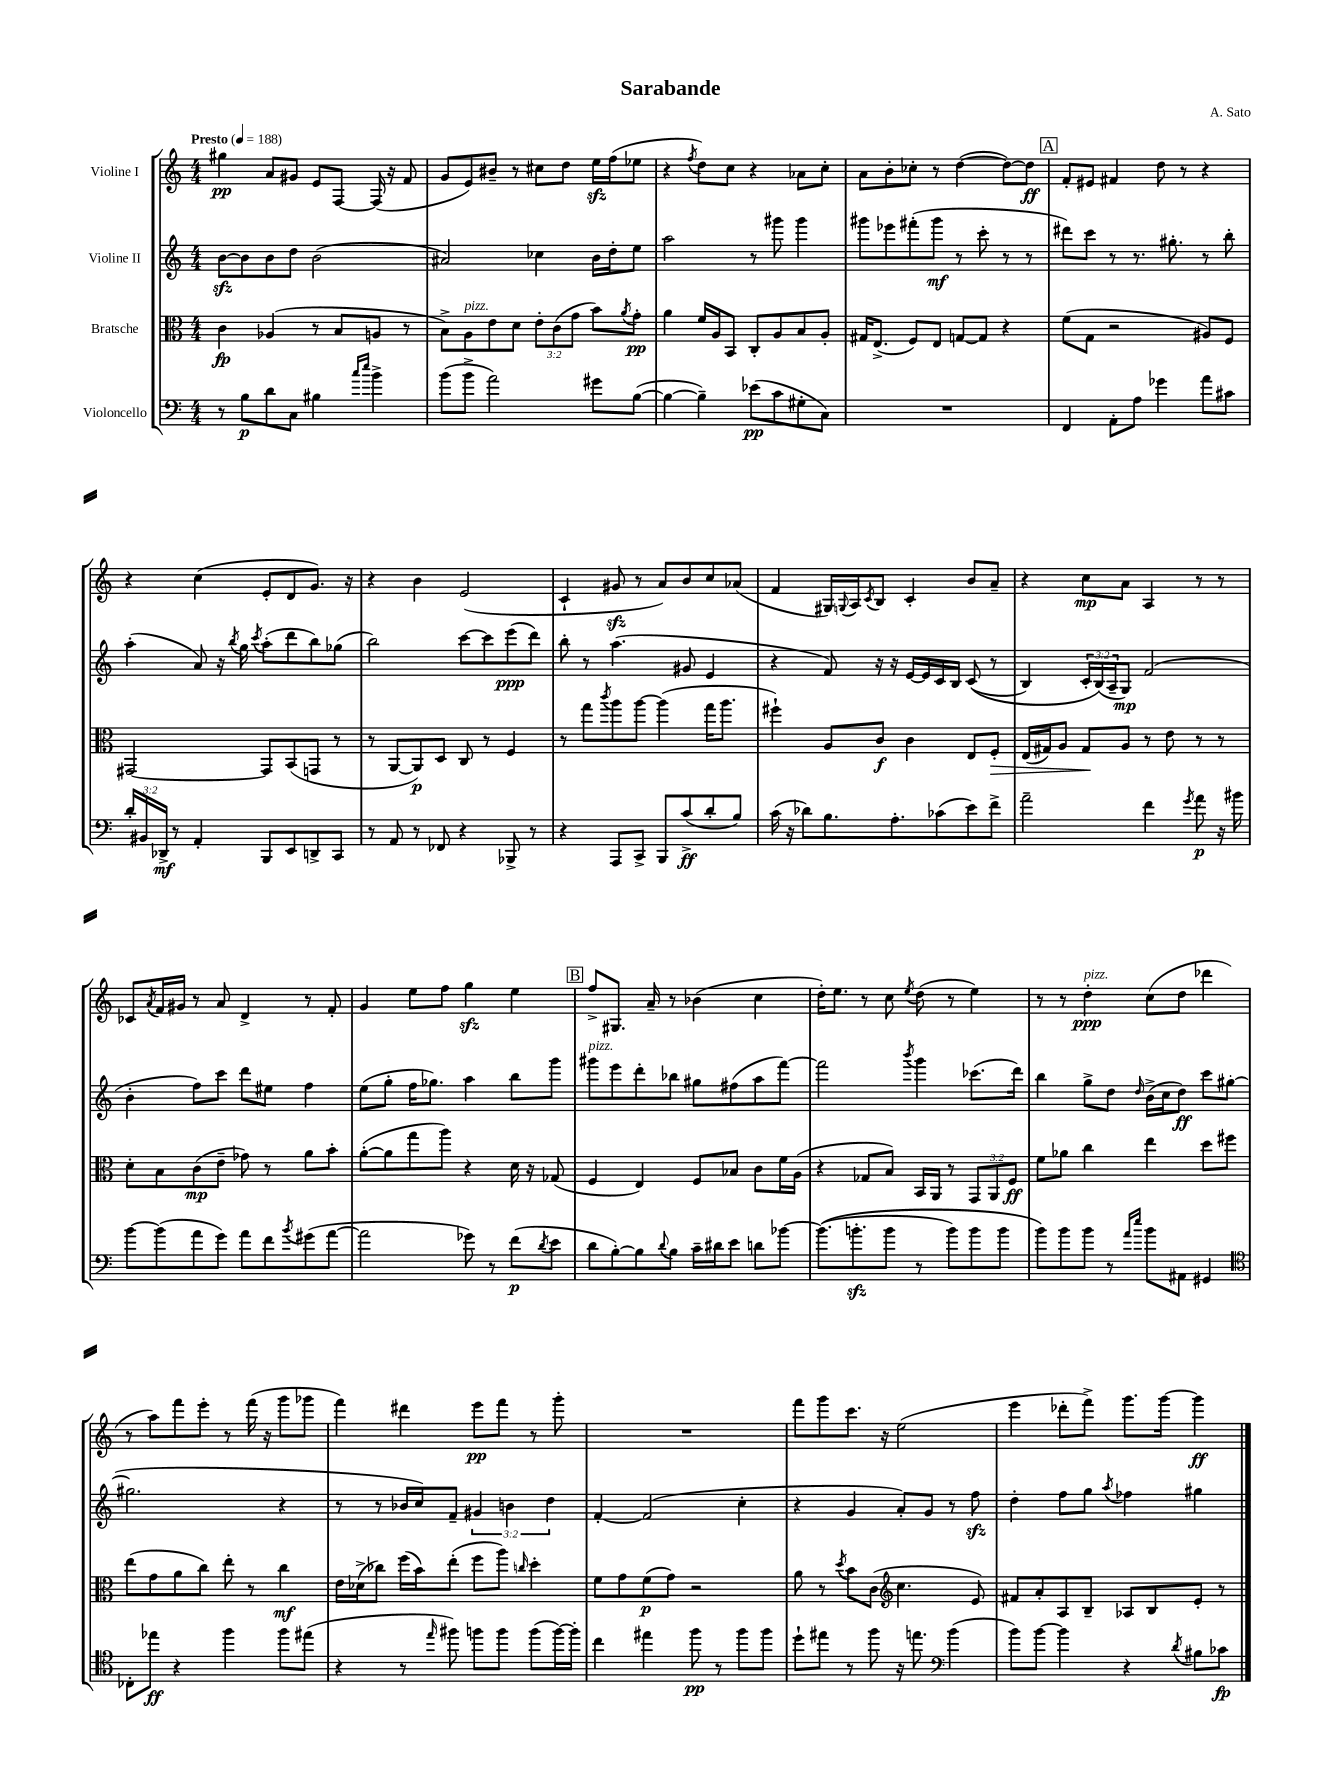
\header { title = "Sarabande" composer = "A. Sato" }
<<
\new StaffGroup <<
\new Staff = "s0" \with { instrumentName = "Violine I" } {
    \clef treble \key c \major \numericTimeSignature \time 4/4 \tempo "Presto" 4 = 188
    gis''4\pp a'8 gis'8 e'8 f8~ f16( r16 f'8 |
    g'8 e'8) bis'8-- r8 cis''8 d''8 e''16\sfz f''16( ees''8 |
    r4 \acciaccatura { f''8 } d''8) c''8 r4 aes'8 c''8-. |
    a'8 b'8-. ces''8-. r8 d''4~( d''8~) d''8\ff |
    \mark \markup { \box "A" } f'8-. eis'8 fis'4 d''8 r8 r4 |
    r4 c''4( e'8-. d'8 g'8.) r16 |
    r4 b'4 e'2( |
    c'4-! gis'8\sfz r8 a'8) b'8 c''8 aes'8( |
    f'4 gis16) \appoggiatura { g8 } a16 \acciaccatura { c'8 } b8 c'4-. b'8 a'8-- |
    r4 c''8\mp a'8 a4 r8 r8 |
    ces'8 \acciaccatura { a'8 } f'16 gis'16 r8 a'8 d'4-> r8 f'8-. |
    g'4 e''8 f''8 g''4\sfz e''4 |
    \mark \markup { \box "B" } f''8-> gis8. a'16-- r8 bes'4( c''4 |
    d''16-.) e''8. r8 c''8 \acciaccatura { e''8 } d''8( r8 e''4) |
    r8 r8 d''4-.\ppp^\markup { \italic "pizz." } c''8( d''8 des'''4 |
    r8 a''8) f'''8 e'''8-. r8 f'''16( r16 g'''8 ges'''8 |
    f'''4) dis'''4 e'''8\pp f'''8 r8 g'''8-. |
    R1 |
    f'''8 g'''8 c'''8. r16 e''2( |
    e'''4 des'''8-. f'''8->) g'''8. g'''16~ g'''4\ff \bar "|." |
}
\new Staff = "s1" \with { instrumentName = "Violine II" } {
    \clef treble \key c \major \numericTimeSignature \time 4/4 \override Staff.TupletNumber.text = #tuplet-number::calc-fraction-text
    b'8~\sfz b'8 b'8 d''8 b'2( |
    ais'2) ces''4 b'16 d''16-. e''8 |
    a''2 r8 gis'''8 gis'''4 |
    gis'''8 ees'''8 fis'''8-.( gis'''8\mf r8 c'''8-. r8 r8 |
    \mark \markup { \box "A" } dis'''8) c'''8 r8 r8. gis''8.-. r8 b''8-. |
    a''4-.( a'8) r16 \acciaccatura { b''8 } g''16 \acciaccatura { c'''8 } a''8-.( d'''8 b''8) ges''8( |
    b''2) c'''8~ c'''8 e'''8\ppp( d'''8) |
    b''8-. r8 a''4.( gis'8 e'4 |
    r4 f'8) r16 r16 e'16~ e'16 c'16 b16 c'8(\( r8 |
    b4) \tuplet 3/2 { c'16-. b16(\) a16-- } g8\mp) f'2( |
    b'4-. f''8) c'''8 d'''8 eis''8 f''4 |
    e''8( g''8-. f''16 ges''8.) a''4 b''8 g'''8 |
    \mark \markup { \box "B" } gis'''8^\markup { \italic "pizz." } e'''8 d'''8-. bes''8 gis''8 fis''8( a''8 f'''8~) |
    f'''2 \acciaccatura { b'''8 } g'''4 ces'''8.( d'''16) |
    b''4 g''8-> d''8 \grace { d''16 } b'16->( c''16 d''8\ff) c'''8 gis''8~( |
    gis''2. r4 |
    r8 r8 bes'16 c''16) f'8-- \tuplet 3/2 { gis'4 b'4 d''4 } |
    f'4~-. f'2( c''4-. |
    r4 g'4 a'8-.) g'8 r8 f''8\sfz |
    d''4-. f''8 g''8 \acciaccatura { a''8 } fes''4 gis''4 \bar "|." |
}
\new Staff = "s2" \with { instrumentName = "Bratsche" } {
    \clef alto \key c \major \numericTimeSignature \time 4/4 \override Staff.TupletNumber.text = #tuplet-number::calc-fraction-text
    c'4\fp aes4( r8 b8 a8 r8 |
    b8->) a8^\markup { \italic "pizz." } e'8 d'8 \tuplet 3/2 { e'8-. c'8( g'8 } b'8) \acciaccatura { a'8 } g'8-.\pp |
    a'4 f'16 a16 b,8 c8-. a8 b8 a8-. |
    gis16 e8.->( f8) e8 g8~ g8 r4 |
    \mark \markup { \box "A" } f'8( g8 r2 ais8) f8 |
    gis,2~ gis,8 b,8( g,8 r8 |
    r8 a,8~ a,8\p) d8 c8 r8 f4 |
    r8 g''8 \acciaccatura { c'''8 } a''8 a''8~ a''4( g''16 a''8. |
    fis''4-!) a8 c'8\f c'4 e8 f8-.\> |
    e16( gis16) a8 gis8\! a8 r8 e'8 r8 r8 |
    d'8-. b8 c'8\mp( e'8-- ges'8) r8 a'8 b'8-. |
    a'8~-.( a'8 g''8 a''8) r4 d'16 r16 ges8( |
    \mark \markup { \box "B" } f4 e4) f8 bes8 c'8 f'16 a16( |
    r4 ges8 b8) b,16 a,16 r8 \tuplet 3/2 { g,8 a,8 f8\ff } |
    f'8 aes'8 c''4 e''4 d''8 fis''8 |
    e''8( g'8 a'8 c''8) e''8-. r8 c''4\mf |
    e'16 des'16->( ces''8) f''16( b'16) e''8-.( f''8 a''8) \grace { c''16 } d''4-. |
    f'8 g'8 f'8\p( g'8) r2 |
    a'8 r8 \acciaccatura { d''8 } b'8 c'8( \clef treble c''4. e'8) |
    fis'8 a'8-. a8 b8-- aes8 b8 e'8-. r8 \bar "|." |
}
\new Staff = "s3" \with { instrumentName = "Violoncello" } {
    \clef bass \key c \major \numericTimeSignature \time 4/4 \override Staff.TupletNumber.text = #tuplet-number::calc-fraction-text
    r8 b8\p d'8 c8 bis4 \grace { c''16 e''16 } b'4-> |
    b'8( b'8-> a'2) gis'8 b8~( |
    b4~ b4--) ees'8\pp( c'8 gis8-. c8) |
    R1 |
    \mark \markup { \box "A" } f,4 a,8-. a8 ges'4 a'8 cis'8 |
    \tuplet 3/2 { d'16-. bis,16 des,16->\mf } r8 a,4-. b,,8 e,8 d,8-> c,8 |
    r8 a,8 r8 fes,8 r4 bes,,8-> r8 |
    r4 a,,8 c,8-> b,,8 c'8->\ff( d'8-. b8) |
    c'16( r16 des'8) b8. a8.-. ces'8( e'8) f'8-> |
    a'2-- f'4 \acciaccatura { g'8 } a'8\p r16 bis'16 |
    b'8~ b'8( a'8 g'8) a'8 f'8 \acciaccatura { b'8 } gis'8( a'8~ |
    a'2 ges'8) r8 f'8\p( \acciaccatura { d'8 } e'8 |
    \mark \markup { \box "B" } d'8 b8~-.) b8 \appoggiatura { d'8 } b8 c'16-- dis'16 e'8 d'8 bes'8~ |
    bes'8.(\( b'8.-.\sfz b'8 r8 b'8) b'8 b'8 |
    b'8\) b'8 b'8 r8 \grace { a'16 e''16 } b'8 ais,8 gis,4 |
    \clef tenor ces8-. ees''8\ff r4 f''4 f''8 eis''8( |
    r4 r8 \grace { e''16 } fis''8) f''8 f''8 f''8( f''16~) f''16-. |
    c''4 eis''4 f''8\pp r8 f''8 f''8 |
    d''8-! eis''8 r8 f''8 r16 e''8. \clef bass b'4( |
    b'8) b'8~ b'4 r4 \acciaccatura { d'8 } bis8 ces'8\fp \bar "|." |
}
>>
>>
\layout { \context { \Score \remove "Bar_number_engraver" } }
